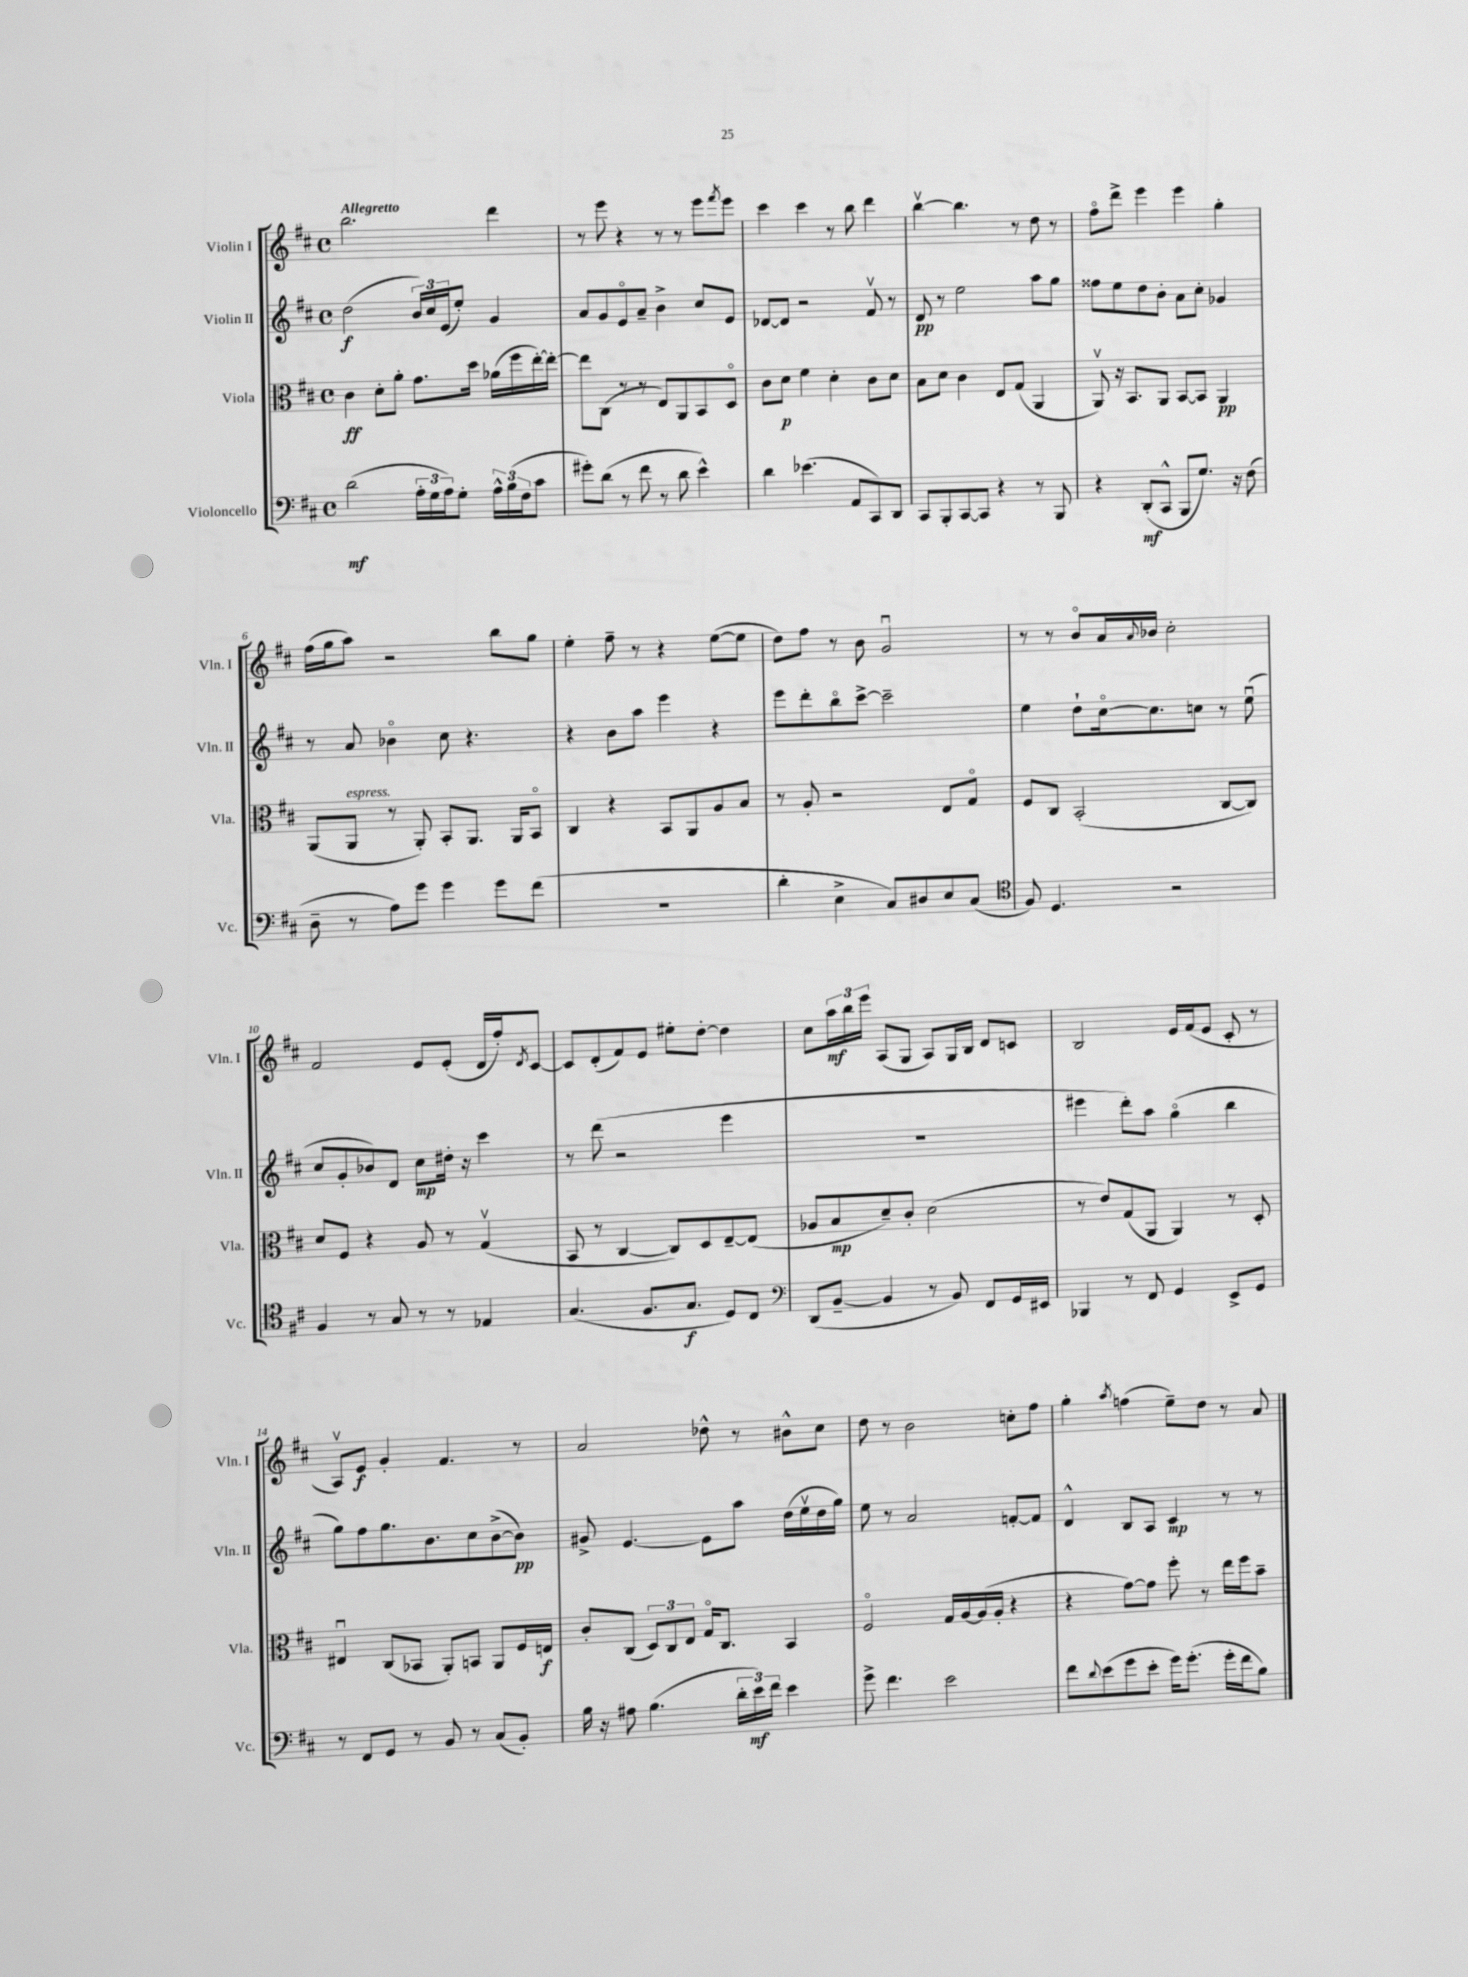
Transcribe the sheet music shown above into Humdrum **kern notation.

**kern	**kern	**kern	**kern
*staff4	*staff3	*staff2	*staff1
*clefF4	*clefC3	*clefG2	*clefG2
*k[f#c#]	*k[f#c#]	*k[f#c#]	*k[f#c#]
*M4/4	*M4/4	*M4/4	*M4/4
*met(c)	*met(c)	*met(c)	*met(c)
(2d\	4c#\	(2dd\	2.bb\
.	8d'\L	.	.
.	8a'\J	.	.
24A'\LL	8.g\L	24b/LL)	.
24G\	.	24cc#/	.
24A\J)	.	(24e/J	.
8G'\J	.	8ee'/J)	.
.	16dd\Jk	.	.
24A^^\LL	(16a-\LL	4g/	4ddd\
(24B\	.	.	.
.	16ff#\	.	.
24F#\J	.	.	.
8c#\J	[16ee'\)	.	.
.	16ee'\_JJ	.	.
=	=	=	=
8g#'\L)	8ee\]L	8a/L	8r
(8d\J	(8C#\J	8g/	8eee\
8r	8r	8eo/	4r
8f#\	8r	8a~/J	.
8r	8E/L)	4b^\	8r
8d\	8AA/	.	8r
4e^^\)	8BB/	8cc#/L	8eee\L
.	.	.	8qfff#/
.	8Do/J	8e/J	8eee\J
=	=	=	=
4d\	8c#\L	[8d-/L	4ccc#\
.	8d\J	8d-/]J	.
(4.e-\	4f#\	2r	4ccc#\
.	4d'\	.	8r
8AA/L	.	.	8bb\
8CC#/)	8c#\L	8f#v/	4ddd\
8DD/J	8d\J	8r	.
=	=	=	=
8CC#/L	8B\L	8d/	[4bbv\
8BBB'/	8d\J	8r	.
[8CC#/	4c#\	2ee\	4.bb\]
8CC#/]J	.	.	.
4r	8E/L	.	.
.	(8G/J	.	8r
8r	4AA/	8aa\L	8dd\
8BBB/	.	8gg\J	8r
=	=	=	=
4r	8AAv/)	8ff##\L	8ff#o\L
.	16r	8ee\	8ddd^\J
.	8.BB/L	.	.
(8DD'/L	.	8dd\	4eee\
8CC#^^/J	8AA/J	8b'\J	.
8BBB/L	[8BB/L	8a\L	4eee\
8.G/J)	8BB/]J	8cc#'\J	.
.	4AA/	4g-/	4gg'\
16r	.	.	.
(8F#\	.	.	.
=	=	=	=
8D~\	(8AA/L	8r	(16ff#\LL
.	.	.	16gg\J
8r	8AA/J	8a/	8aa\J)
8A\L)	8r	4b-o\	2r
8g\J	8AA'/)	.	.
4g\	8BB'/L	8cc#\	.
.	8.AA/J	4.r	.
8g\L	.	.	8bb\L
.	16AA/LK	.	.
(8f#\J	8BBo/J	.	8gg\J
=	=	=	=
1r	4C#/	4r	4ee'\
.	4r	8b\L	8ff#~\
.	.	8aa\J	8r
.	8BB/L	4eee\	4r
.	8AA/	.	.
.	8A/	4r	([8ee\L
.	8B/J	.	8ee\]J
=	=	=	=
4d'\	8r	8eee\L	8dd\L)
.	8A'/	8ddd'\	8ff#\J
4E^\	2r	8bbo\	8r
.	.	[8ccc#^\J	8b\
8C#/L)	.	2ccc#~\]	2gu/
8D#/	.	.	.
8E/	8E/L	.	.
(8C#/J	8Go/J	.	.
=	=	=	=
*clefC4	*	*	*
8F#/)	8F#/L	4ee\	8r
4.D/	8C#/J	.	8r
.	(2BB'/	8dd`\L	8bo/L
.	.	[16cc#o\k	16a/L
.	.	.	8qqa/
.	.	8.cc#\]	16b-/JJ
2r	.	.	2cc#'\
.	.	8cc\J	.
.	[8C#/L	8r	.
.	8C#/]J)	(8eeu\	.
=	=	=	=
4F#/	8d/L	8cc#/L	2f#/
.	8F#/J	8g'/	.
8r	4r	8b-/)	.
8G/	.	8d/J	.
8r	8A/	8cc#\L	8e/L
8r	8r	16dd#'\Jk	(8e'/J
.	.	16r	.
4E-/	(4Gv/	4ccc#\	16d/LL
.	.	.	16ff#'/J)
.	.	.	8qd/
.	.	.	[8c#/J
=	=	=	=
(4.G/	8BB/	8r	8c#/]L
.	8r	(8ddd\	(8d'/
.	[4C#/	2r	8f#/)
8.F#/L	.	.	8e/J
.	8C#/]L)	.	8ee#'\L
8.G/J	.	.	.
.	8D/	.	[8dd'\J
8D/L)	[8E~/	4eee\	4dd\]
8C#/J	(8E/]J	.	.
=	=	=	=
*clefF4	*	*	*
(8DD/L	8A-/L	1r	8cc#\L
[8BB~/J	8B/	.	24aa\L
.	.	.	24bb\
.	.	.	24eee\JJ
4BB/]	8d~/)	.	(8A/L
.	8c#'/J	.	8G/J
8r	(2d\	.	8A/L)
8BB/)	.	.	16G/L
.	.	.	16B/JJ
8FF#/L	.	.	8d/L
16GG/L	.	.	8c/J
16EE#/JJ	.	.	.
=	=	=	=
4BBB-/	8r	4eee#\	2B/
.	8e/L)	.	.
8r	(8G/	8ddd'\L)	.
8FF#/	8AA/J	8aa\J	.
4GG/	4AA/)	(4ggo\	16e/LL
.	.	.	(16f#/J
.	.	.	8e/J
8EE^/L	8r	4bb\	8c#'/
8GG/J	8D'/	.	8r
=	=	=	=
8r	4E#u/	8gg\L)	8Av/L)
8FF#/L	.	8ff#\	8e/J
8GG/J	(8C#/L	8.gg\	4g'/
8r	8BB-/J	.	.
.	.	8.b\	.
8BB/	8AA'/L)	.	4.f#/
8r	8BB/J	8cc#\	.
(8C#/L	8AA/L	([8b^\	.
8BB'/J)	16F#/L	8b\]J)	8r
.	16E/JJ	.	.
=	=	=	=
16B\	8c#'/L	8g#^/	2a/
16r	.	.	.
8A#\	(8C#/J	[4.e/	.
(4.B\	12D/L)	.	.
.	12C#/	.	.
.	12E/J	.	.
.	16Go/LK	8e\]L	8dd-^^\
.	8.C#/J	.	.
24d'\LL	.	8aa\J	8r
24e\)	.	.	.
24f#\JJ	.	.	.
4e\	4BB/	(16dd\LL	8b#^^\L
.	.	16eev\	.
.	.	16dd\	8cc#\J
.	.	16gg\JJ)	.
=	=	=	=
8g^\	2F#o/	8ee\	8dd\
4.f#\	.	8r	8r
.	.	2a/	2b\
2e\	16G/LL	.	.
.	[16A/	.	.
.	(16A/]	.	.
.	16A'/JJ	.	.
.	4r	[8f'/L	8cc'\L
.	.	8f/]J	8ff#\J
=	=	=	=
8f#\L	4r	4d^^/	4gg'\
8qqd/	.	.	.
(8e\	.	.	.
.	.	.	8qaa/
8g\	[8g\L)	8B/L	(4ff\
8e'\J	8g\]J	8A/J	.
16g\LK)	8ff#'\	4c#/	8ee~\L)
(8.g'\J	.	.	.
.	8r	.	8dd\J
16g'\LL	16ee\LL	8r	8r
16f#\J	16ff#\J	.	.
8B\J)	8b~\J	8r	8a/
==	==	==	==
*-	*-	*-	*-
